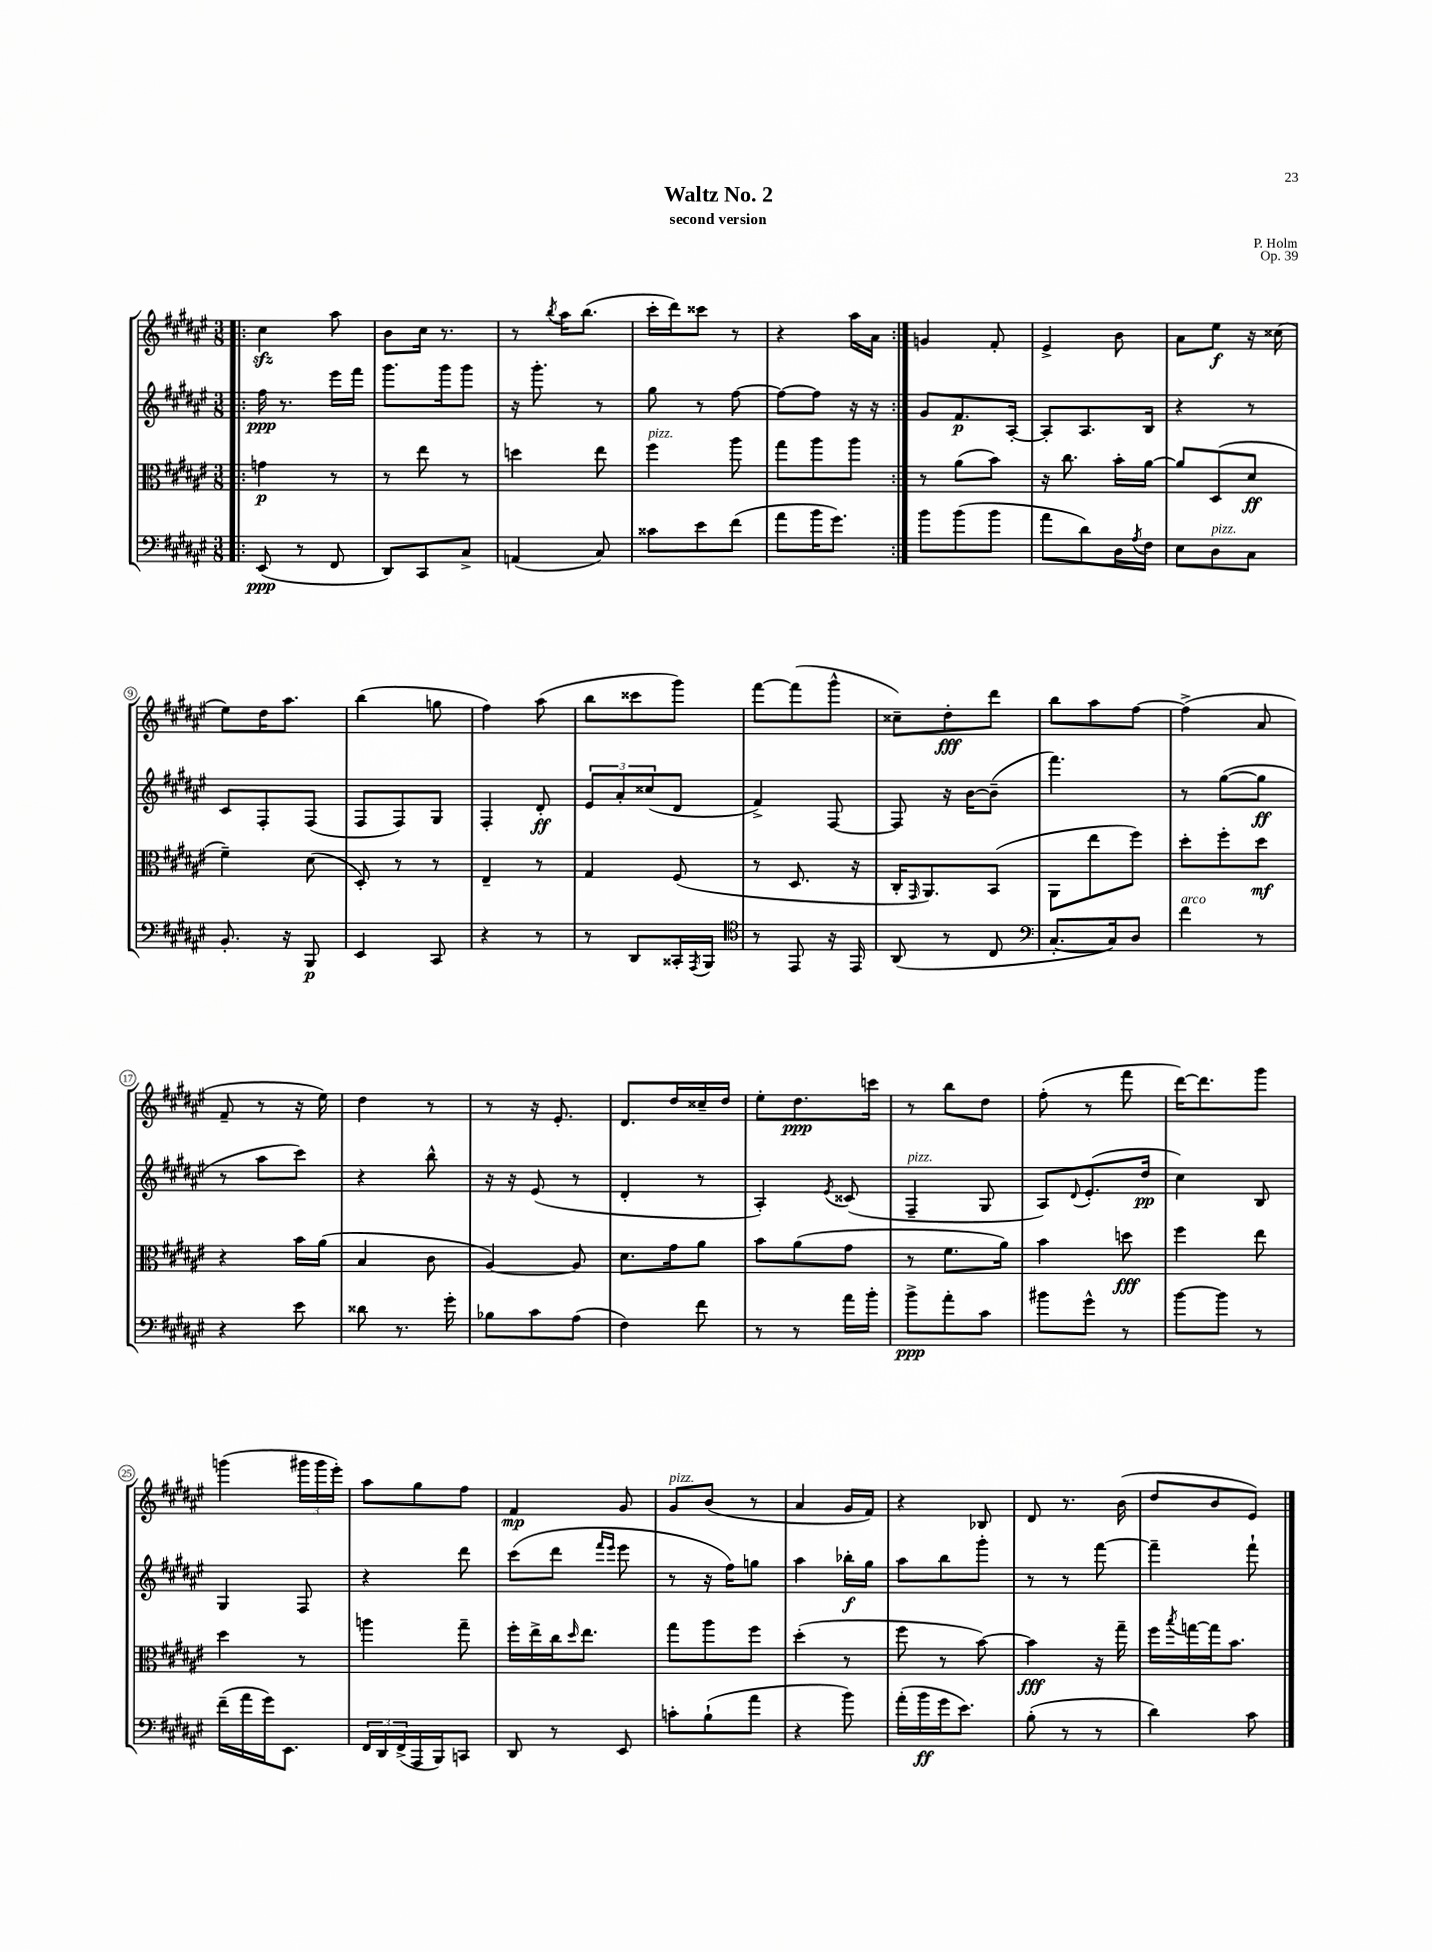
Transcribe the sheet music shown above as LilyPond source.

\header { title = "Waltz No. 2" composer = "P. Holm" subtitle = "second version" opus = "Op. 39" }
<<
\new StaffGroup <<
\new Staff = "s0" {
    \clef treble \key fis \major \numericTimeSignature \time 3/8
    \repeat volta 2 { \bar ".|:" cis''4\sfz ais''8 |
    b'8 cis''16 r8. |
    r8 \acciaccatura { b''8 } ais''16 b''8.( |
    cis'''16-. dis'''16) cisis'''8 r8 |
    r4 ais''16 ais'16 | }
    g'4 fis'8-. |
    eis'4-> b'8 |
    ais'8 eis''8\f r16 cisis''16( |
    eis''8) dis''16 ais''8. |
    b''4( g''8 |
    fis''4) ais''8( |
    b''8 cisis'''8 gis'''8) |
    fis'''8~ fis'''8( gis'''8-^ |
    cisis''8--) dis''8-.\fff dis'''8 |
    b''8 ais''8 fis''8~ |
    fis''4->( ais'8 |
    fis'8-- r8 r16 eis''16) |
    dis''4 r8 |
    r8 r16 eis'8.-. |
    dis'8. dis''16 cisis''16-- dis''16 |
    eis''8-. dis''8.\ppp c'''16 |
    r8 b''8 dis''8 |
    fis''8-.( r8 fis'''8 |
    dis'''16~) dis'''8. gis'''8 |
    g'''4( \tuplet 3/2 { gis'''16 gis'''16 eis'''16-.) } |
    ais''8 gis''8 fis''8 |
    fis'4\mp gis'8 |
    gis'8^\markup { \italic "pizz." } b'8( r8 |
    ais'4 gis'16 fis'16) |
    r4 bes8 |
    dis'8 r8. b'16( |
    dis''8 b'8 eis'8) \bar "|." |
}
\new Staff = "s1" {
    \clef treble \key fis \major \numericTimeSignature \time 3/8
    \repeat volta 2 { \bar ".|:" fis''16\ppp r8. eis'''16 fis'''16 |
    gis'''8. gis'''16 gis'''8 |
    r16 gis'''8.-. r8 |
    gis''8 r8 fis''8~ |
    fis''8~ fis''8 r16 r16 | }
    gis'8 fis'8.\p ais16~-. |
    ais8-. ais8. b16 |
    r4 r8 |
    cis'8 fis8-. fis8( |
    fis8 fis8) gis8 |
    fis4-. dis'8-.\ff |
    \tuplet 3/2 { eis'8 ais'8-. cisis''8( } dis'8 |
    fis'4->) fis8~ |
    fis8 r16 b'16~ b'8--( |
    fis'''4.) |
    r8 gis''8~( gis''8\ff |
    r8 ais''8 cis'''8) |
    r4 b''8-^ |
    r16 r16 eis'8( r8 |
    dis'4-. r8 |
    ais4-.) \acciaccatura { eis'8 } cisis'8( |
    fis4--^\markup { \italic "pizz." } gis8 |
    ais8) \appoggiatura { dis'8 } eis'8.-.( dis''16\pp |
    cis''4) b8 |
    gis4 fis8 |
    r4 dis'''8 |
    cis'''8( dis'''8 \grace { fis'''16 eis'''16 } eis'''8 |
    r8 r16 fis''16) g''8 |
    ais''4 bes''16-.\f gis''16 |
    ais''8 b''8 gis'''8-. |
    r8 r8 fis'''8~ |
    fis'''4-- fis'''8-! \bar "|." |
}
\new Staff = "s2" {
    \clef alto \key fis \major \numericTimeSignature \time 3/8
    \repeat volta 2 { \bar ".|:" g'4\p r8 |
    r8 eis''8 r8 |
    d''4 eis''8 |
    fis''4^\markup { \italic "pizz." } ais''8 |
    gis''8 ais''8 ais''8 | }
    r8 ais'8( b'8) |
    r16 cis''8. b'16-. ais'16~ |
    ais'8 dis8( dis'8\ff |
    fis'4--) dis'8( |
    dis8-.) r8 r8 |
    eis4-- r8 |
    gis4 fis8( |
    r8 dis8. r16 |
    cis16-. \grace { gis,16 } ais,8.) b,8( |
    ais,8 eis''8 fis''8) |
    dis''8-. fis''8-. dis''8\mf |
    r4 b'16 ais'16( |
    b4 cis'8 |
    ais4~) ais8 |
    dis'8. gis'16 ais'8 |
    b'8 ais'8( gis'8 |
    r8 fis'8. ais'16) |
    b'4 d''8\fff |
    fis''4 eis''8 |
    dis''4 r8 |
    a''4 gis''8-- |
    fis''16-. eis''16-> cis''16 \grace { dis''16 } eis''8. |
    gis''8 ais''8 fis''8 |
    dis''4-.( r8 |
    fis''8 r8 b'8~) |
    b'4\fff r16 gis''16-- |
    fis''16 \acciaccatura { b''8 } g''16~ g''16 b'8. \bar "|." |
}
\new Staff = "s3" {
    \clef bass \key fis \major \numericTimeSignature \time 3/8
    \repeat volta 2 { \bar ".|:" eis,8\ppp( r8 fis,8 |
    dis,8) cis,8 cis8-> |
    a,4( cis8) |
    cisis'8 eis'8 fis'8( |
    ais'8 b'16 gis'8.) | }
    b'8 b'8( b'8 |
    ais'8 dis'8) dis16 \acciaccatura { ais8 } fis16 |
    eis8 dis8^\markup { \italic "pizz." } cis8 |
    b,8.-. r16 b,,8\p |
    eis,4 cis,8 |
    r4 r8 |
    r8 dis,8 cisis,16-. \acciaccatura { ais,,8 } b,,16 |
    \clef tenor r8 eis,8 r16 eis,16 |
    ais,8( r8 cis8 |
    \clef bass cis8.~-. cis16) dis8 |
    fis'4^\markup { \italic "arco" } r8 |
    r4 eis'8 |
    disis'8 r8. gis'16-. |
    bes8 cis'8 ais8( |
    fis4) fis'8 |
    r8 r8 ais'16 b'16-. |
    b'8->\ppp ais'8-. cis'8 |
    bis'8 gis'8-^ r8 |
    b'8~ b'8 r8 |
    fis'16--( ais'16 gis'16) eis,8. |
    \tuplet 3/2 { fis,16 dis,16 fis,16->( } ais,,16 b,,16) c,8 |
    dis,8 r8 eis,8 |
    c'8-. b8-!( ais'8 |
    r4 b'8) |
    ais'16-.( b'16\ff gis'16 eis'8.) |
    b8-.( r8 r8 |
    dis'4) cis'8 \bar "|." |
}
>>
>>
\layout { \context { \Score \override BarNumber.stencil = #(make-stencil-circler 0.1 0.3 ly:text-interface::print) } }
